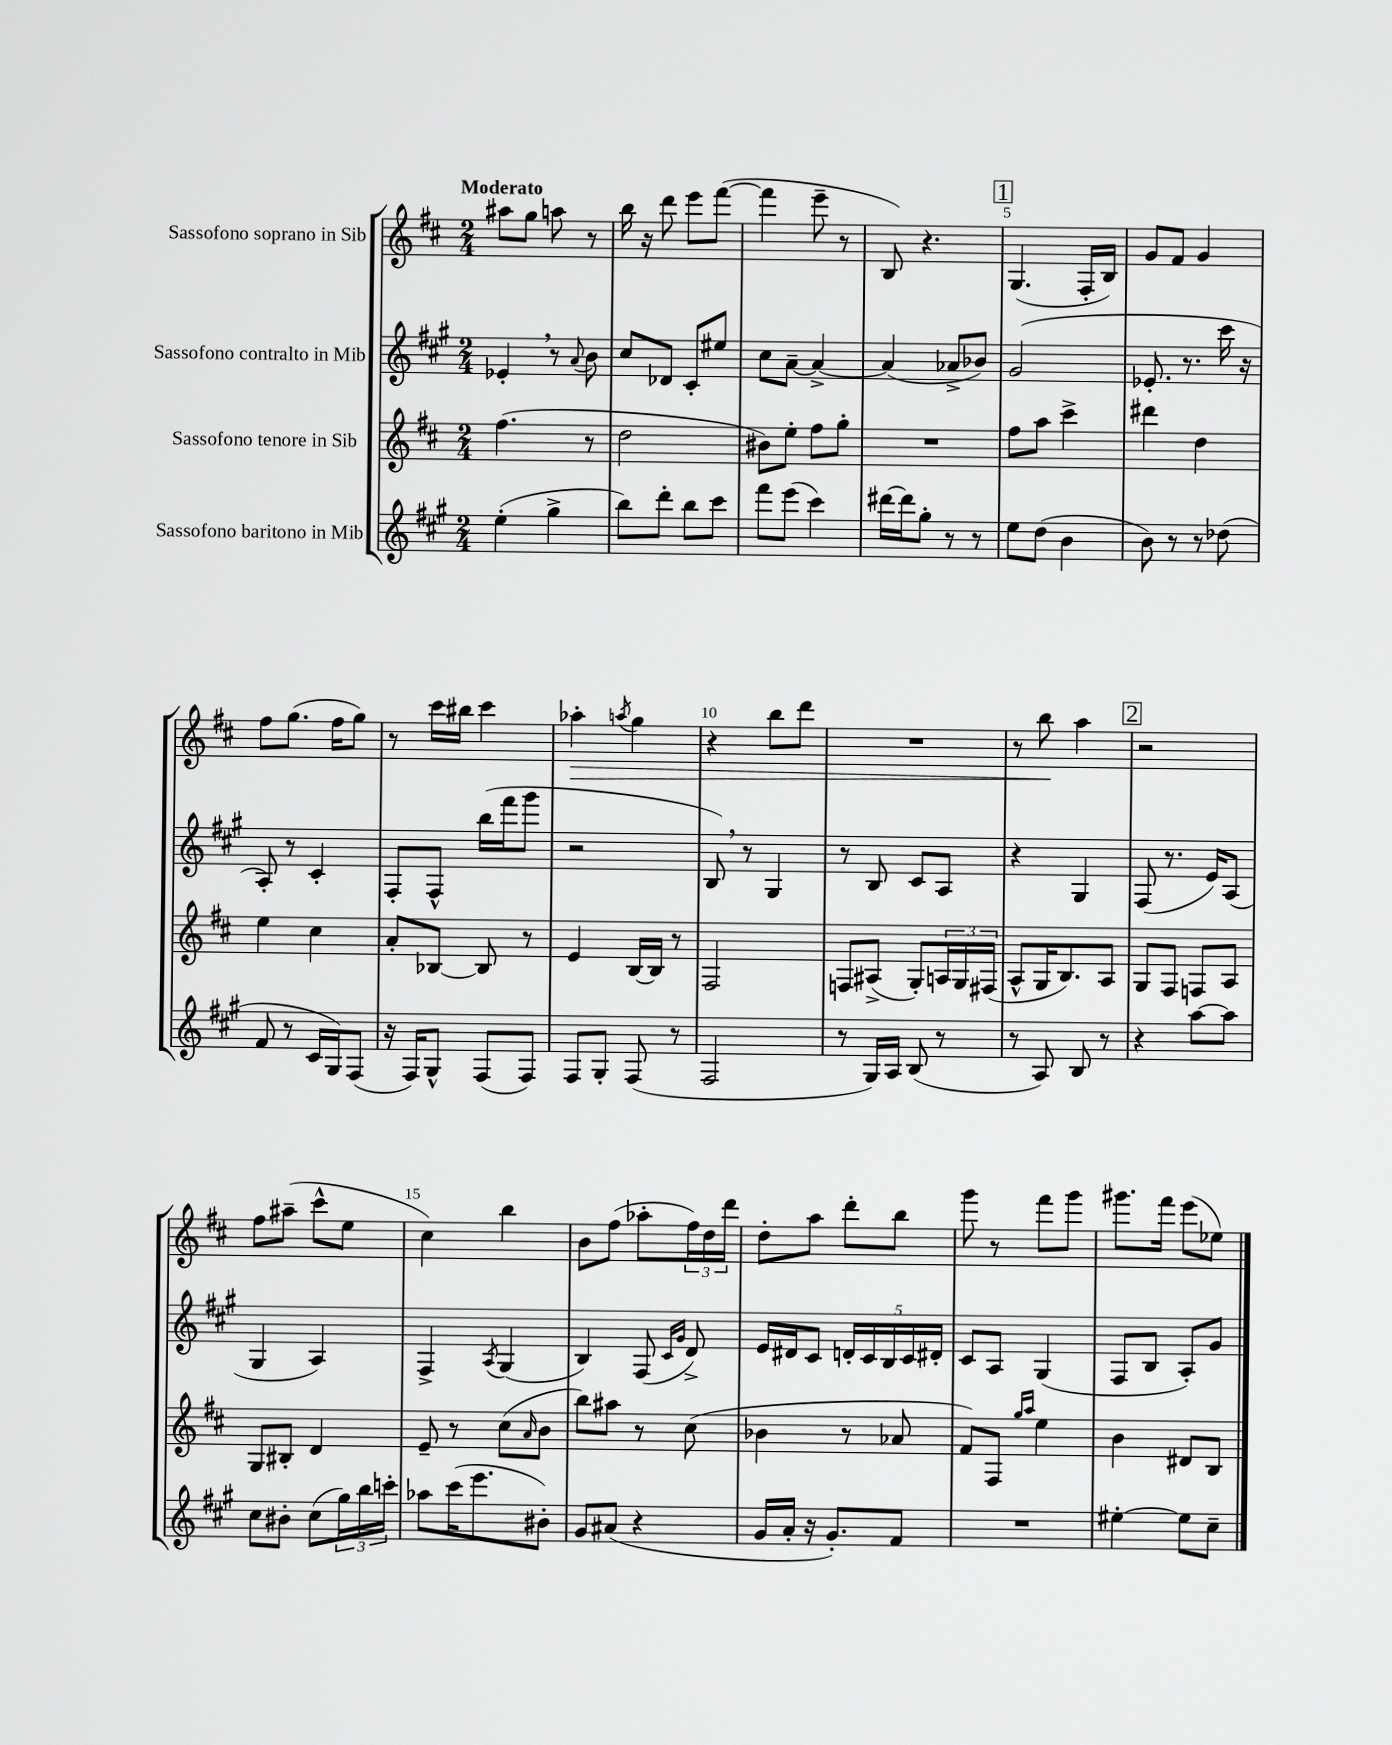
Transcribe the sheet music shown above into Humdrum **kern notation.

**kern	**kern	**kern	**kern
*staff4	*staff3	*staff2	*staff1
*clefG2	*clefG2	*clefG2	*clefG2
*k[f#c#g#]	*k[f#c#]	*k[f#c#g#]	*k[f#c#]
*M2/4	*M2/4	*M2/4	*M2/4
(4ee'	(4.ff#	4e-'	8aa#
.	.	.	8gg
4gg#^	.	8r	8aa
.	.	8qqa	.
.	8r	8b	8r
=	=	=	=
8bb)	2dd	8cc#	16bb
.	.	.	16r
8ddd'	.	8d-	8ddd
8bb	.	8c#'	8eee
8ccc#	.	8ee#	([8fff#
=	=	=	=
8fff#	8b#)	8cc#	4fff#]
(8eee	8ee'	[8a~	.
4ccc#)	8ff#	4a^_	8eee~
.	8gg'	.	8r
=	=	=	=
[16ddd#	2r	(4a]	8B)
16ddd#]	.	.	.
8gg#'	.	.	4.r
8r	.	8a-^	.
8r	.	8b-)	.
=	=	=	=
8ee	8ff#	(2g#	(4.G
(8dd	8aa	.	.
4b	4ccc#^	.	.
.	.	.	16F#'
.	.	.	16B)
=	=	=	=
8b)	4ddd#	8.e-'	8g
8r	.	.	8f#
.	.	8.r	.
8r	4dd	.	4g
(8dd-	.	16ccc#	.
.	.	16r	.
=	=	=	=
8f#	4ee	8A')	8ff#
8r	.	8r	(8.gg
16c#	4cc#	4c#'	.
16G#)	.	.	16ff#
(8F#	.	.	8gg)
=	=	=	=
16r	8a'	8F#'	8r
16F#)	.	.	.
8G#^^	[8B-	8F#^^	16ccc#
.	.	.	16bb#
(8F#	8B-]	(16bb	4ccc#
.	.	16fff#	.
8F#)	8r	8ggg#	.
=	=	=	=
8F#	4e	2r	4aa-'
8G#'	.	.	.
.	.	.	8qaa
(8F#	[16B	.	4gg
.	16B]	.	.
8r	8r	.	.
=	=	=	=
2F#	2F#	8B)	4r
.	.	8r	.
.	.	4G#	8bb
.	.	.	8ddd
=	=	=	=
8r	8F	8r	2r
16G#)	(8A#^	8B	.
16A	.	.	.
(8B	8G')	8c#	.
8r	24A	8A	.
.	24G	.	.
.	(24F#	.	.
=	=	=	=
8r	8A^^	4r	8r
8A)	16G	.	8bb
.	8.B)	.	.
8B	.	4G#	4aa
8r	8A	.	.
=	=	=	=
4r	8G	(8F#	2r
.	8F#	8.r	.
[8aa	8F	.	.
.	.	16e)	.
8aa]	8A	(8A	.
=	=	=	=
8cc#	8G	4G#	8ff#
8b#'	8B#'	.	(8aa#~
(8cc#	4d	4A)	8ccc#^^
24gg#)	.	.	8ee
24bb	.	.	.
24ccc'	.	.	.
=	=	=	=
8aa-	8e~	4F#^	4cc#)
(16ccc#	8r	.	.
8.eee	.	.	.
.	.	8qA	.
.	(8cc#	(4G#	4bb
.	16qqa	.	.
8b#')	8b	.	.
=	=	=	=
8g#	8bb)	4B)	8b
(8a#	8aa#	.	(8ff#
4r	8r	(8F#	8aa-'
.	.	16qqc#	.
.	.	16qqg#	.
.	(8cc#	8d^)	24ff#)
.	.	.	24dd
.	.	.	24ddd
=	=	=	=
16g#	4b-	16e	8dd'
16a'	.	16d#	.
16r	.	8c#	8aa
8.g#')	.	.	.
.	8r	20d'	8ddd'
.	.	20c#	.
.	.	20B	.
8f#	8a-	.	8bb
.	.	20c#	.
.	.	20d#'	.
=	=	=	=
2r	8f#)	8c#	8ggg
.	8F#	8A	8r
.	16qqgg	.	.
.	16qqaa	.	.
.	4ee	(4G#	8fff#
.	.	.	8ggg
=	=	=	=
[4ee#'	4b	8F#	8.ggg#
.	.	8B	.
.	.	.	16fff#
8ee#]	8d#	8A')	(8eee
8cc#~	8B	8g#	8ee-)
==	==	==	==
*-	*-	*-	*-
